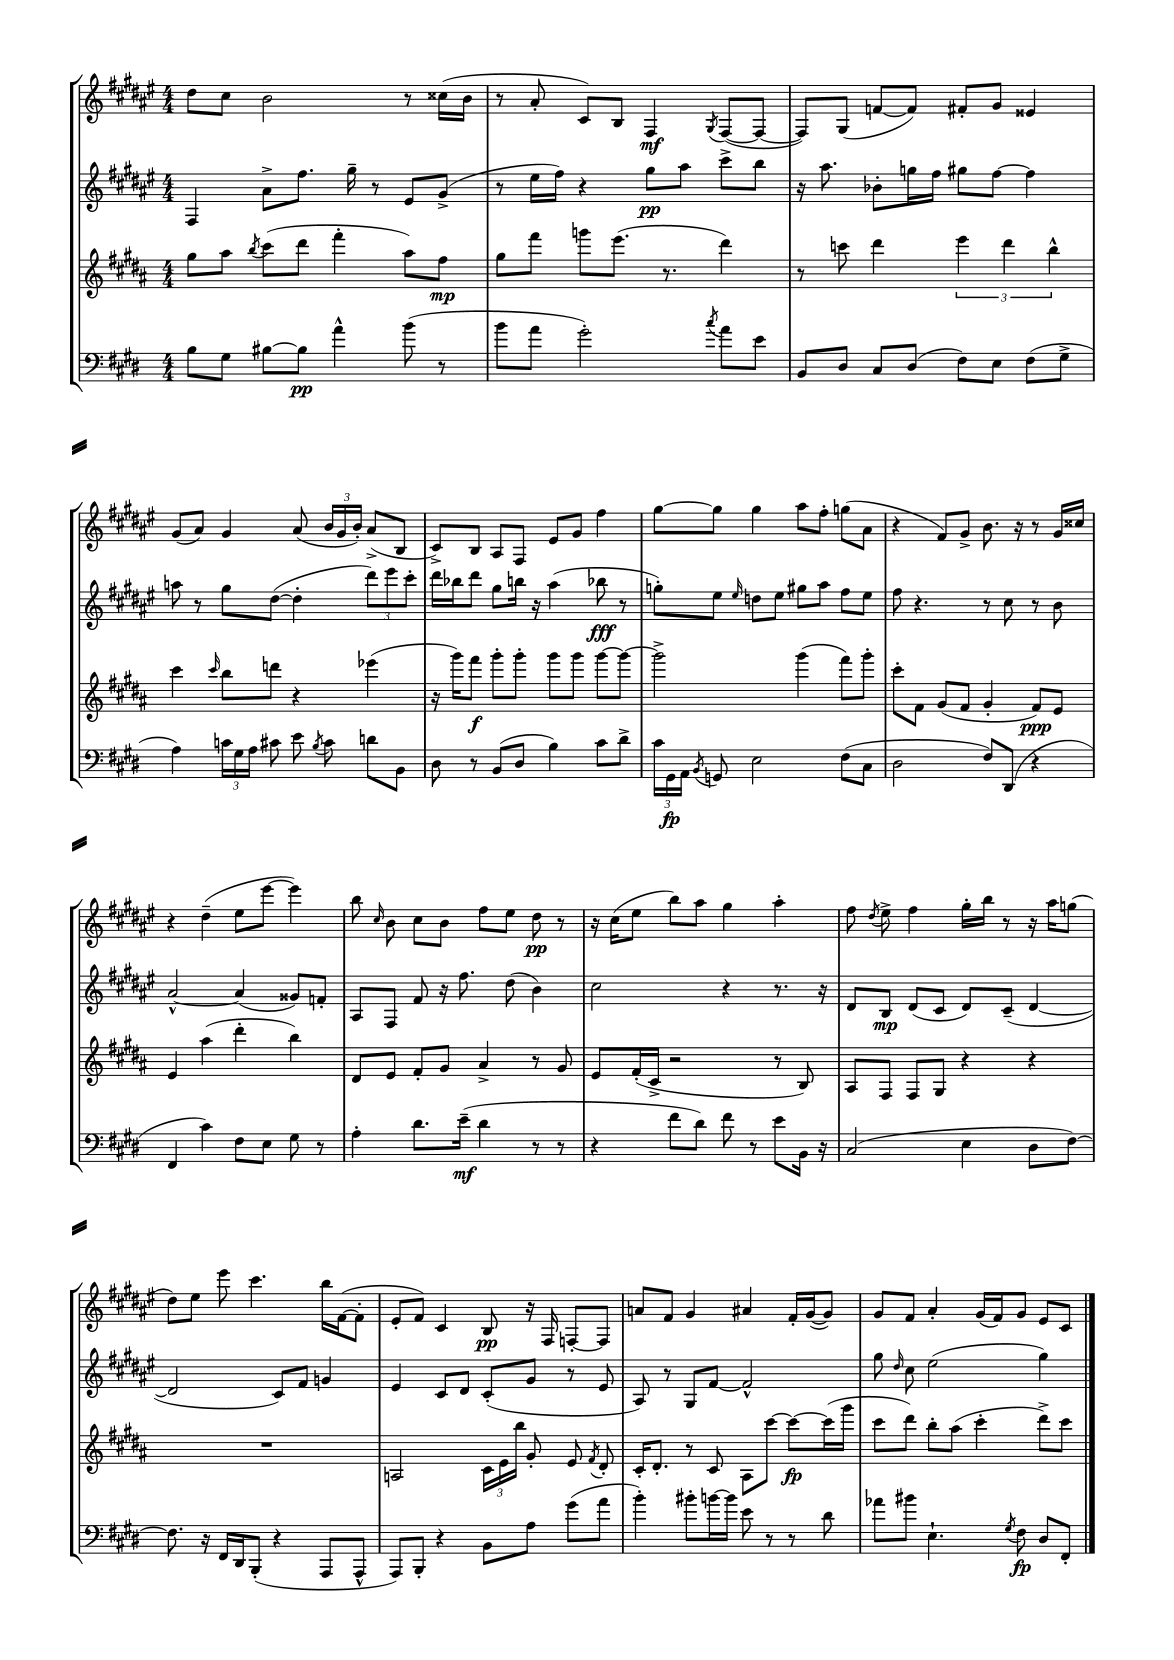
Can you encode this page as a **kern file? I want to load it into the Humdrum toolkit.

**kern	**dynam	**kern	**dynam	**kern	**dynam	**kern	**dynam
*part4	*part4	*part3	*part3	*part2	*part2	*part1	*part1
*staff4	*staff4	*staff3	*staff3	*staff2	*staff2	*staff1	*staff1
*clefF4	*	*clefG2	*	*clefG2	*	*clefG2	*
*k[f#c#g#d#]	*	*k[f#c#g#d#a#]	*	*k[f#c#g#d#a#e#]	*	*k[f#c#g#d#a#e#]	*
*M4/4	*	*M4/4	*	*M4/4	*	*M4/4	*
=3	=3	=3	=3	=3	=3	=3	=3
8B\L	.	8gg#\L	.	4F#/	.	8dd#\L	.
8G#\J	.	8aa#\J	.	.	.	8cc#\J	.
.	.	8qbb/	.	.	.	.	.
[8B#X\L	.	(8ccc#\L	.	8a#^\L	.	2b\	.
8B#\J]	pp	8ddd#\J	.	8.ff#\J	.	.	.
4a^^\	.	4fff#'\	.	.	.	.	.
.	.	.	.	16gg#~\	.	.	.
.	.	.	.	8r	.	.	.
(8b\	.	8aa#\L)	.	8e#/L	.	8r	.
8r	.	8ff#\J	mp	(8g#^/J	.	(16cc##X\LL	.
.	.	.	.	.	.	16b\JJ	.
=4	=4	=4	=4	=4	=4	=4	=4
8b\L	.	8gg#\L	.	8r	.	8r	.
8a\J	.	8fff#\J	.	16ee#\LL	.	8a#'/	.
.	.	.	.	16ff#\JJ)	.	.	.
2g#'\)	.	8gggn\L	.	4r	.	8c#/L)	.
.	.	(8.eee\J	.	.	.	8B/J	.
.	.	.	.	8gg#\L	pp	4F#/	mf
.	.	8.r	.	.	.	.	.
.	.	.	.	8aa#\J	.	.	.
8qcc#/	.	.	.	.	.	8qG#/	.
8a\L	.	4ddd#\)	.	8ccc#^\L	.	([8F#/L	.
8e\J	.	.	.	8bb\J	.	8F#/J_	.
=5	=5	=5	=5	=5	=5	=5	=5
8BB/L	.	8r	.	16r	.	8F#/L])	.
.	.	.	.	8.aa#\	.	.	.
8D#/J	.	8cccn\	.	.	.	(8G#/J	.
8C#/L	.	4ddd#\	.	8b-X'\L	.	[8fn/L	.
(8D#/J	.	.	.	16ggn\L	.	8f/J])	.
.	.	.	.	16ff#\JJ	.	.	.
8F#\L)	.	6eee\	.	8gg#X\L	.	8f#X'/L	.
8E\J	.	.	.	[8ff#\J	.	8g#/J	.
.	.	6ddd#\	.	.	.	.	.
(8F#\L	.	.	.	4ff#\]	.	4e##X/	.
.	.	6bb^^\	.	.	.	.	.
8G#^\J	.	.	.	.	.	.	.
!!LO:LB:g=z
=6	=6	=6	=6	=6	=6	=6	=6
4A\)	.	4ccc#\	.	8aan\	.	(8g#/L	.
.	.	.	.	8r	.	8a#/J)	.
.	.	16qqccc#/	.	.	.	.	.
24cn\LL	.	8bb\L	.	8gg#\L	.	4g#/	.
24G#\	.	.	.	.	.	.	.
24A\JJ	.	.	.	.	.	.	.
8c#X\	.	8dddn\J	.	([8dd#\J	.	.	.
8e\	.	4r	.	4dd#'\]	.	(8a#/	.
8qB/	.	.	.	.	.	.	.
8c#\	.	.	.	.	.	24b/LL	.
.	.	.	.	.	.	24g#/	.
.	.	.	.	.	.	24b'/JJ)	.
8dn\L	.	(4eee-X\	.	12ddd#\L)	.	(8a#^/L	.
.	.	.	.	12eee#\	.	.	.
8BB\J	.	.	.	.	.	8B/J	.
.	.	.	.	12ccc#'\J	.	.	.
=7	=7	=7	=7	=7	=7	=7	=7
8D#\	.	16r	.	16ddd#\LL	.	8c#^/L)	.
.	.	16ggg#\KL)	.	16bb-X\J	.	.	.
8r	.	8fff#\J	f	8ddd#\J	.	8B/J	.
(8BB/L	.	8ggg#'\L	.	8gg#\L	.	8A#/L	.
8D#/J	.	8ggg#'\J	.	16bbn\Jk	.	8F#/J	.
.	.	.	.	16r	.	.	.
4B\)	.	8ggg#\L	.	(4aa#\	.	8e#/L	.
.	.	8ggg#\J	.	.	.	8g#/J	.
8c#\L	.	[8ggg#\L	.	8bb-X\	fff	4ff#\	.
8d#^\J	.	8ggg#\J_	.	8r	.	.	.
=8	=8	=8	=8	=8	=8	=8	=8
24c#\LL	.	2ggg#^\]	.	8ggn'\L)	.	[8gg#\L	.
24GG#\	fp	.	.	.	.	.	.
24AA\JJ	.	.	.	.	.	.	.
8qBB/	.	.	.	.	.	.	.
8GGn/	.	.	.	8ee#\J	.	8gg#\J]	.
.	.	.	.	16qqee#/	.	.	.
2E\	.	.	.	8ddn\L	.	4gg#\	.
.	.	.	.	8ee#\J	.	.	.
.	.	(4ggg#\	.	8gg#X\L	.	8aa#\L	.
.	.	.	.	8aa#\J	.	8ff#'\J	.
(8F#\L	.	8fff#\L)	.	8ff#\L	.	(8ggn\L	.
8C#\J	.	8ggg#'\J	.	8ee#\J	.	8a#\J	.
=9	=9	=9	=9	=9	=9	=9	=9
2D#\	.	8ccc#'\L	.	8ff#\	.	4r	.
.	.	8f#\J	.	4.r	.	.	.
.	.	(8g#/L	.	.	.	8f#/L)	.
.	.	8f#/J	.	.	.	8g#^/J	.
8F#/L)	.	4g#'/	.	8r	.	8.b\	.
(8DD#/J	.	.	.	8cc#\	.	.	.
.	.	.	.	.	.	16r	.
4r	.	8f#/L)	ppp	8r	.	8r	.
.	.	8e/J	.	8b\	.	16g#/LL	.
.	.	.	.	.	.	16cc##X/JJ	.
!!LO:LB:g=z
=10	=10	=10	=10	=10	=10	=10	=10
4FF#/	.	4e/	.	[2a#^^/	.	4r	.
4c#\)	.	(4aa#\	.	.	.	(4dd#~\	.
8F#\L	.	4ddd#'\	.	(4a#/]	.	8ee#\L	.
8E\J	.	.	.	.	.	[8eee#\J	.
8G#\	.	4bb\)	.	8g##X/L)	.	4eee#\])	.
8r	.	.	.	8fn'/J	.	.	.
=11	=11	=11	=11	=11	=11	=11	=11
4A'\	.	8d#/L	.	8A#/L	.	8bb\	.
.	.	.	.	.	.	16qqcc#/	.
.	.	8e/J	.	8F#/J	.	8b\	.
8.d#\L	.	8f#'/L	.	8f#/	.	8cc#\L	.
.	.	8g#/J	.	16r	.	8b\J	.
(16e~\Jk	mf	.	.	8.ff#\	.	.	.
4d#\	.	4a#^/	.	.	.	8ff#\L	.
.	.	.	.	(8dd#\	.	8ee#\J	.
8r	.	8r	.	4b\)	.	8dd#\	pp
8r	.	8g#/	.	.	.	8r	.
=12	=12	=12	=12	=12	=12	=12	=12
4r	.	8e/L	.	2cc#\	.	16r	.
.	.	.	.	.	.	(16cc#\KL	.
.	.	(16f#'/L	.	.	.	8ee#\J	.
.	.	16c#^/JJ	.	.	.	.	.
8f#\L	.	2r	.	.	.	8bb\L)	.
8d#\J)	.	.	.	.	.	8aa#\J	.
8f#\	.	.	.	4r	.	4gg#\	.
8r	.	.	.	.	.	.	.
8e\L	.	8r	.	8.r	.	4aa#'\	.
16BB\Jk	.	8B/)	.	.	.	.	.
16r	.	.	.	16r	.	.	.
=13	=13	=13	=13	=13	=13	=13	=13
(2C#/	.	8A#/L	.	8d#/L	.	8ff#\	.
.	.	.	.	.	.	8qdd#/	.
.	.	8F#/J	.	8B/J	mp	8ee#^\	.
.	.	8F#/L	.	(8d#/L	.	4ff#\	.
.	.	8G#/J	.	8c#/J	.	.	.
4E\	.	4r	.	8d#/L)	.	16gg#'\LL	.
.	.	.	.	.	.	16bb\JJ	.
.	.	.	.	(8c#~/J	.	8r	.
8D#\L	.	4r	.	[4d#/	.	16r	.
.	.	.	.	.	.	16aa#\KL	.
[8F#\J)	.	.	.	.	.	(8ggn\J	.
!!LO:LB:g=z
=14	=14	=14	=14	=14	=14	=14	=14
8.F#\]	.	1r	.	2d#/]	.	8dd#\L)	.
.	.	.	.	.	.	8ee#\J	.
16r	.	.	.	.	.	.	.
16FF#/LL	.	.	.	.	.	8eee#\	.
16DD#/J	.	.	.	.	.	.	.
(8BBB'/J	.	.	.	.	.	4.ccc#\	.
4r	.	.	.	8c#/L)	.	.	.
.	.	.	.	8f#/J	.	.	.
8AAA/L	.	.	.	4gn/	.	16bb\LL	.
.	.	.	.	.	.	([16f#\J	.
8AAA^^/J	.	.	.	.	.	8f#'\J]	.
=15	=15	=15	=15	=15	=15	=15	=15
8AAA/L)	.	2An/	.	4e#/	.	8e#'/L	.
8BBB'/J	.	.	.	.	.	8f#/J)	.
4r	.	.	.	8c#/L	.	4c#/	.
.	.	.	.	8d#/J	.	.	.
8BB\L	.	24c#\LL	.	(8c#'/L	.	8B/	pp
.	.	24e\	.	.	.	.	.
.	.	24bb\JJ	.	.	.	.	.
8A\J	.	8g#'/	.	8g#/J	.	16r	.
.	.	.	.	.	.	16F#/	.
(8g#\L	.	8e/	.	8r	.	[8Fn'/L	.
.	.	8qf#/	.	.	.	.	.
8a\J	.	8d#'/	.	8e#/	.	8F/J]	.
=16	=16	=16	=16	=16	=16	=16	=16
4b'\)	.	16c#'/KL	.	8A#/)	.	8an/L	.
.	.	8.d#'/J	.	.	.	.	.
.	.	.	.	8r	.	8f#/J	.
8b#X'\L	.	8r	.	8G#/L	.	4g#/	.
[16bn\L	.	8c#/	.	[8f#/J	.	.	.
16b\JJ]	.	.	.	.	.	.	.
8e\	.	8A#\L	.	2f#^^/]	.	4a#X/	.
8r	.	[8ccc#\J	.	.	.	.	.
8r	.	8ccc#\L_	fp	.	.	16f#'/LL	.
.	.	.	.	.	.	([16g#/J	.
8d#\	.	(16ccc#\L]	.	.	.	8g#/J])	.
.	.	16ggg#\JJ	.	.	.	.	.
=17	=17	=17	=17	=17	=17	=17	=17
8a-X\L	.	8ccc#\L	.	8gg#\	.	8g#/L	.
.	.	.	.	16qqdd#/	.	.	.
8b#X\J	.	8ddd#\J)	.	8cc#\	.	8f#/J	.
4.E`\	.	8bb'\L	.	(2ee#\	.	4a#'/	.
.	.	(8aa#\J	.	.	.	.	.
.	.	4ccc#'\	.	.	.	(16g#/LL	.
.	.	.	.	.	.	16f#/J)	.
8qG#/	.	.	.	.	.	.	.
8F#\	fp	.	.	.	.	8g#/J	.
8D#/L	.	8ddd#^\L)	.	4gg#\)	.	8e#/L	.
8FF#'/J	.	8ccc#\J	.	.	.	8c#/J	.
==	==	==	==	==	==	==	==
*-	*-	*-	*-	*-	*-	*-	*-
